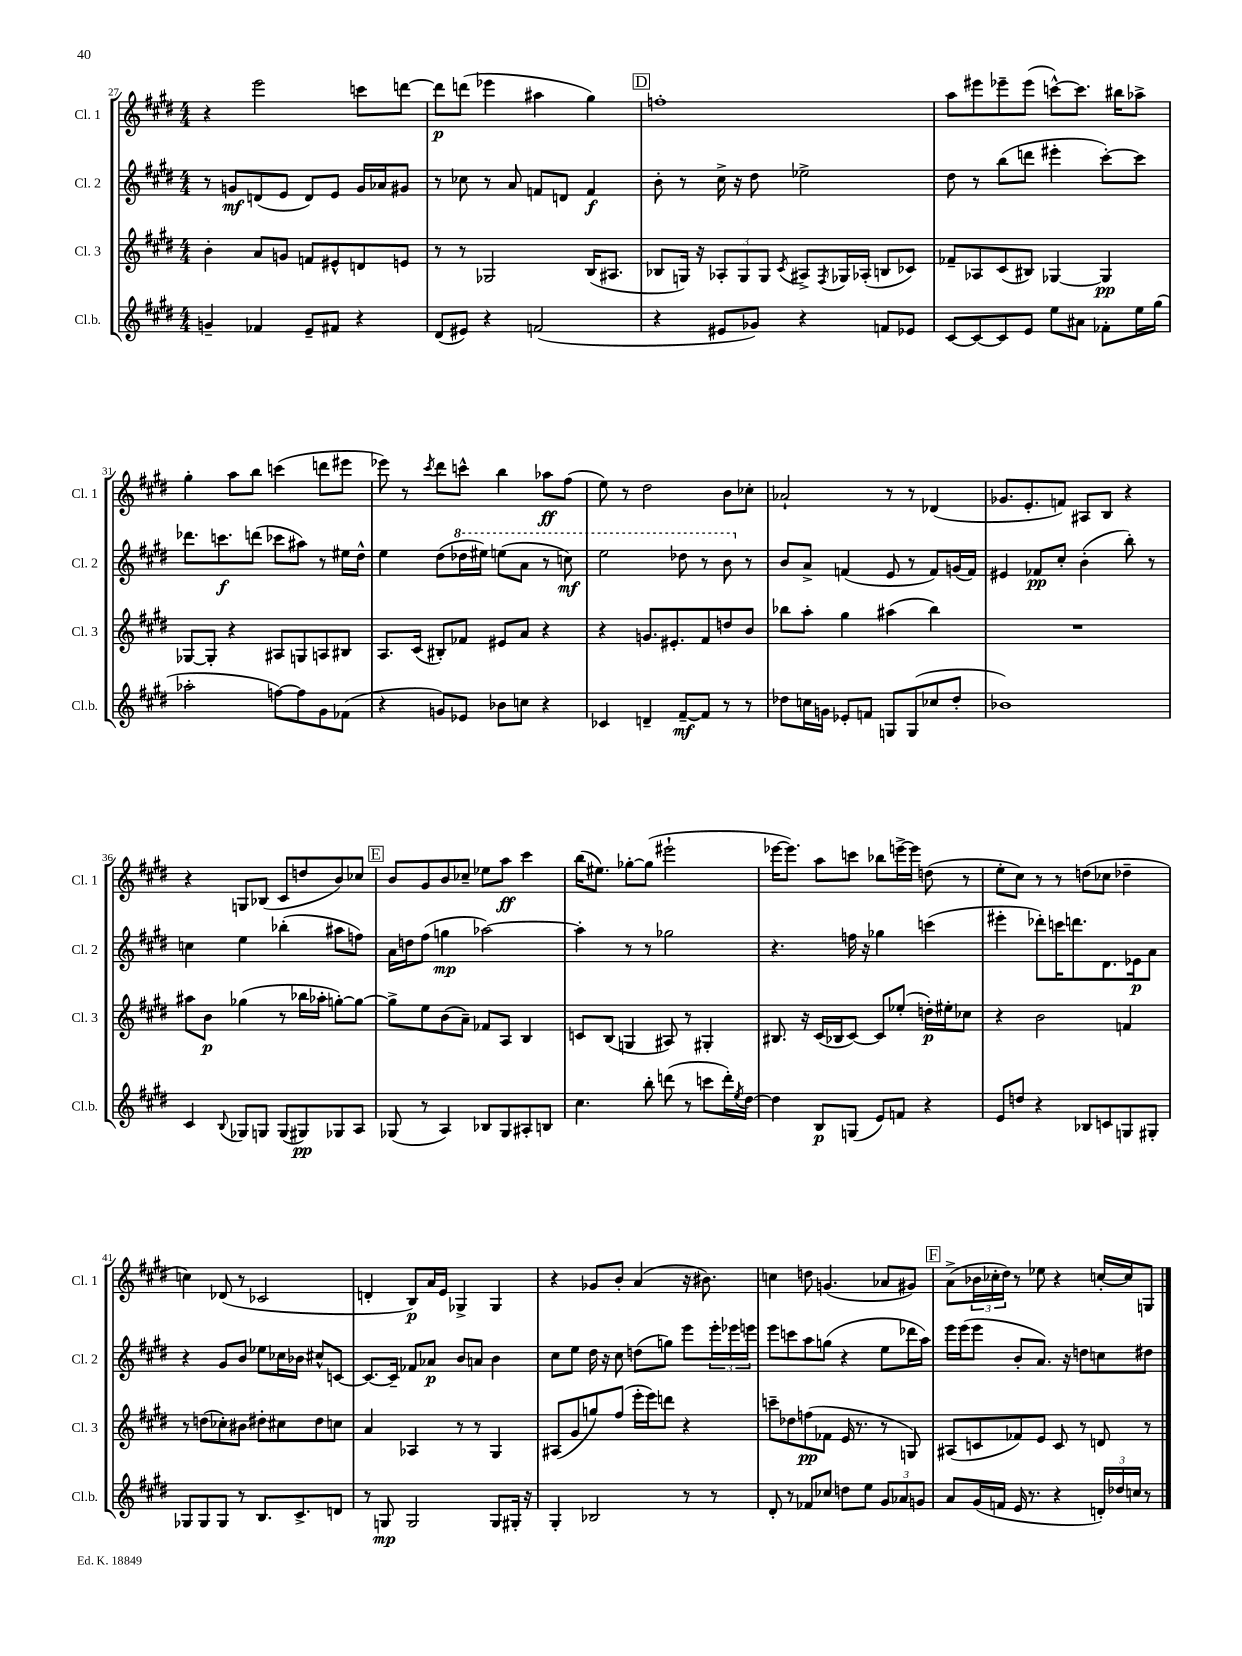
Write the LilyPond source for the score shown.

<<
\new StaffGroup <<
\new Staff = "s0" \with { instrumentName = "Cl. 1" shortInstrumentName = "Cl. 1" } {
    \clef treble \key e \major \numericTimeSignature \time 4/4
    r4 e'''2 c'''8 d'''8~ |
    d'''8\p d'''8( ees'''4 ais''4 gis''4) |
    \mark \markup { \box "D" } f''1-. |
    a''8 eis'''8 ees'''8-- ees'''8( c'''8~-^) c'''8. bis''16 aes''8-> |
    gis''4-. a''8 b''8 c'''4( d'''8 eis'''8 |
    ees'''8) r8 \acciaccatura { cis'''8 } dis'''8 c'''8-^ b''4 aes''8\ff fis''8( |
    e''8) r8 dis''2 b'8 ces''8-. |
    aes'2-! r8 r8 des'4( |
    ges'8. e'8.-. f'8) ais8 b8 r4 |
    r4 g8 bes8( cis'8 d''8 b'8) ces''8 |
    \mark \markup { \box "E" } b'8 gis'8 b'8 ces''8-- ees''8 a''8\ff cis'''4 |
    b''16( eis''8.) ges''8~-. ges''8( eis'''2-! |
    ees'''16~ ees'''8.) a''8 c'''8 bes''8 e'''16~-> e'''16 d''8( r8 |
    e''8-. cis''8) r8 r8 d''8( ces''8 des''4-- |
    c''4) des'8( r8 ces'2 |
    d'4-. b8\p) a'16 e'16 ges4-> ges4 |
    r4 ges'8 b'8-. a'4( r16 bis'8.) |
    c''4 d''8 g'4.( aes'8 gis'8) |
    \mark \markup { \box "F" } a'8->( \tuplet 3/2 { bes'16 ces''16-. dis''16) } r8 ees''8 r4 c''16~-. c''16 g8 \bar "|." |
}
\new Staff = "s1" \with { instrumentName = "Cl. 2" shortInstrumentName = "Cl. 2" } {
    \clef treble \key e \major \numericTimeSignature \time 4/4
    r8 g'8\mf d'8( e'8 d'8) e'8 g'16 aes'16 gis'8 |
    r8 ces''8 r8 a'8 f'8 d'8 f'4\f |
    \mark \markup { \box "D" } b'8-. r8 cis''16-> r16 dis''8 ees''2-> |
    dis''8 r8 b''8( d'''8 eis'''4-. cis'''8~-.) cis'''8 |
    des'''8. c'''8.\f d'''8( ces'''8 ais''8) r8 eis''16 dis''16-^ |
    e''4 dis''8( \ottava #1 des'''16 eis'''16) e'''8( a''8 r8 c'''8\mf) |
    e'''2 des'''8 r8 b''8 \ottava #0 r8 |
    b'8 a'8-> f'4( e'8 r8 f'8) g'16( f'16) |
    eis'4 fes'8\pp cis''8-. b'4-.( b''8-.) r8 |
    c''4 e''4 bes''4-.( ais''8 f''8) |
    \mark \markup { \box "E" } a'16 d''16 fis''8( g''4\mp aes''2~) |
    aes''4-. r8 r8 ges''2 |
    r4. f''16 r16 ges''4 c'''4( |
    eis'''4-. des'''8-.) c'''16 d'''8. dis'8. ees'16\p a'8 |
    r4 gis'8 b'8 ees''8 ces''16 bes'16 cis''8-^ c'8~ |
    c'8.~ c'16-- fes'8 aes'8\p b'8 a'8 b'4 |
    cis''8 e''8 dis''16 r16 cis''8 d''8( g''8) e'''8 \tuplet 3/2 { e'''16-. ees'''16 e'''16 } |
    e'''8 c'''8 a''8 g''8( r4 e''8 des'''16 a''16) |
    \mark \markup { \box "F" } e'''16 e'''16( e'''8 b'8-. a'8.) r16 d''8 c''8 dis''8 \bar "|." |
}
\new Staff = "s2" \with { instrumentName = "Cl. 3" shortInstrumentName = "Cl. 3" } {
    \clef treble \key e \major \numericTimeSignature \time 4/4
    b'4-. a'8 g'8 f'8 eis'8-^ d'8 e'8 |
    r8 r8 ges2 b16( ais8. |
    \mark \markup { \box "D" } bes8 g16) r16 \tuplet 3/2 { aes8-. g8 g8 } \acciaccatura { cis'8 } ais8-> \acciaccatura { fis8 } ges16 aes16-.( b8 ces'8) |
    fes'8-- aes8 cis'8( bis8) ges4~ ges4\pp |
    ges8~ ges8-. r4 ais8 g8 a8 bis8 |
    a8. cis'16( bis8-.) fes'8 eis'8 a'8 r4 |
    r4 g'8. eis'8.-. fis'8 d''8 b'8 |
    bes''8 a''8-. gis''4 ais''4( bes''4) |
    R1 |
    ais''8 b'8\p ges''4( r8 bes''16 aes''16-. g''8~-.) g''8~ |
    \mark \markup { \box "E" } g''8-> e''8 b'8( a'8--) fes'8 a8 b4 |
    c'8 b8( g4 ais8) r8 gis4-. |
    bis8. r16 cis'16( bes16 cis'8~) cis'8 ees''8-.( d''16-.\p) eis''16-. ces''8 |
    r4 b'2 f'4 |
    r8 d''8( ces''8-.) bis'8 dis''8-. cis''8 dis''8 c''8 |
    a'4 aes4 r8 r8 gis4 |
    ais8( gis'8 g''8) fis''8( e'''16-. e'''16) d'''8 r4 |
    c'''8-- des''8 f''8\pp( fes'8 e'16 r8. r8 g8) |
    \mark \markup { \box "F" } ais8( c'8 fes'8) e'8 c'8 r8 d'8 r8 \bar "|." |
}
\new Staff = "s3" \with { instrumentName = "Cl.b." shortInstrumentName = "Cl.b." } {
    \clef treble \key e \major \numericTimeSignature \time 4/4
    g'4-- fes'4 e'8-- fis'8 r4 |
    dis'8( eis'8) r4 f'2( |
    \mark \markup { \box "D" } r4 eis'8 ges'8) r4 f'8 ees'8 |
    cis'8~ cis'8~ cis'8 e'8 e''8 ais'8 fes'8-. e''16 gis''16( |
    aes''2-. f''8~) f''8 gis'8 fes'8( |
    r4 g'8) ees'8 bes'8 c''8 r4 |
    ces'4 d'4-- fis'8~--\mf fis'8 r8 r8 |
    des''8 c''16 g'16 ees'8-. f'8 g8 g8( ces''8 des''8-. |
    bes'1) |
    cis'4 \appoggiatura { b8 } ges8 g8 g8( gis8\pp) ges8 a8 |
    \mark \markup { \box "E" } ges8( r8 a4) bes8 ges8 ais8-. b8 |
    cis''4. b''8-. d'''8( r8 c'''8 d'''16-.) \acciaccatura { e''8 } dis''16~ |
    dis''4 b8\p g8( e'8) f'8 r4 |
    e'8 d''8 r4 bes8 c'8 g8 gis8-. |
    ges8 ges8 ges8 r8 b8. cis'8.-> d'8 |
    r8 g8\mp g2 g8 gis16-. r16 |
    gis4-. bes2 r8 r8 |
    dis'8-. r8 fes'8 ces''8 d''8 e''8 \tuplet 3/2 { gis'8 aes'8 g'8 } |
    \mark \markup { \box "F" } a'8 gis'16( f'16 e'16 r8. r4 \tuplet 3/2 { d'16-.) des''16 c''16 } r8 \bar "|." |
}
>>
>>
\layout { \context { \Score currentBarNumber = #27 } }
